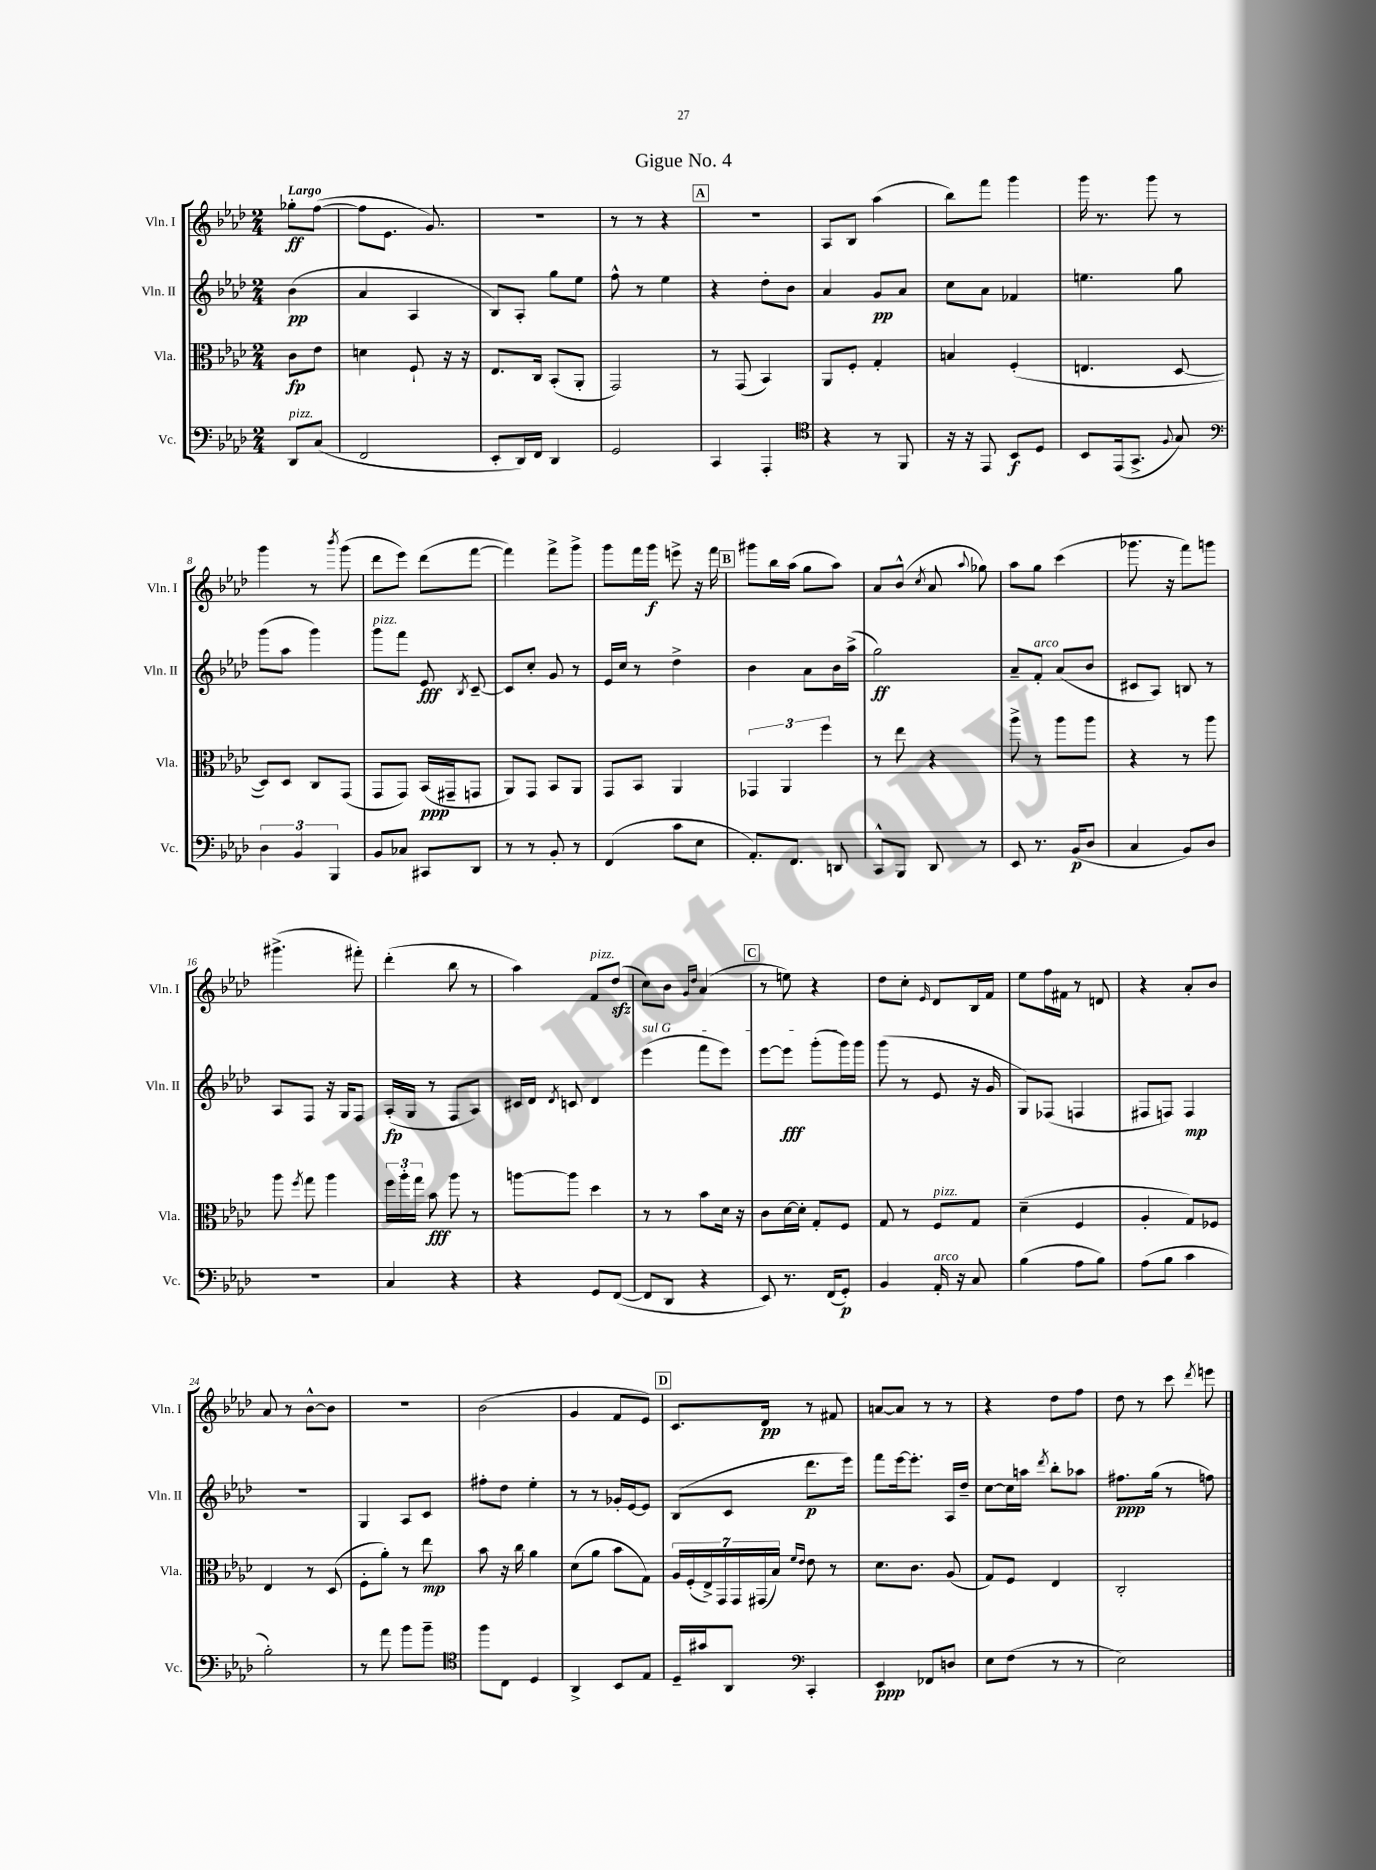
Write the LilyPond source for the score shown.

\header { title = "Gigue No. 4" }
<<
\new StaffGroup <<
\new Staff = "s0" \with { instrumentName = "Vln. I" shortInstrumentName = "Vln. I" } {
    \clef treble \key aes \major \numericTimeSignature \time 2/4 \partial 4 \tempo "Largo"
    \autoBeamOff ges''8[-.\ff f''8]~( |
    f''8[ ees'8.] g'8.) |
    r2 |
    r8 r8 r4 |
    \mark \markup { \box "A" } R2 |
    aes8[ bes8] aes''4( |
    bes''8[) f'''8] g'''4 |
    g'''16 r8. g'''8 r8 |
    g'''4 r8 \acciaccatura { bes'''8 } g'''8( |
    des'''8[ ees'''8]) des'''8[( f'''8]~ |
    f'''4) f'''8[-> g'''8]-> |
    g'''8[ f'''16 g'''16]\f e'''8-> r16 f'''16 |
    \mark \markup { \box "B" } gis'''8[ bes''16 aes''16]( g''8[ aes''8]) |
    aes'8[ bes'8]-^( \acciaccatura { c''8 } aes'8 \appoggiatura { aes''8 } ges''8) |
    aes''8[ g''8] c'''4( |
    ges'''8. r16 f'''8[) g'''8] |
    gis'''4.->( fis'''8-.) |
    des'''4-.( bes''8 r8 |
    aes''4) f'8[^\markup { \italic "pizz." } des''8]\sfz( |
    c''8[) bes'8] \grace { g'16[ des''16] } aes'4( |
    \mark \markup { \box "C" } r8 e''8) r4 |
    des''8[ c''8]-. \grace { ees'16 } des'8[ bes16 f'16] |
    ees''8[ f''16 fis'16] r8 d'8 |
    r4 aes'8[-. bes'8] |
    aes'8 r8 bes'8[~-^ bes'8] |
    r2 |
    bes'2( |
    g'4 f'8[ ees'8]) |
    \mark \markup { \box "D" } c'8.[ des'16]\pp r8 fis'8 |
    a'8[~ a'8] r8 r8 |
    r4 des''8[ f''8] |
    des''8 r8 c'''8 \acciaccatura { des'''8 } e'''8 \bar "|." |
}
\new Staff = "s1" \with { instrumentName = "Vln. II" shortInstrumentName = "Vln. II" } {
    \clef treble \key aes \major \numericTimeSignature \time 2/4 \partial 4
    \autoBeamOff bes'4\pp( |
    aes'4 aes4 |
    bes8[) aes8]-. g''8[ ees''8] |
    f''8-^ r8 ees''4 |
    \mark \markup { \box "A" } r4 des''8[-. bes'8] |
    aes'4 g'8[\pp aes'8] |
    c''8[ aes'8] fes'4 |
    e''4. g''8 |
    g'''8[( aes''8] g'''4) |
    g'''8[^\markup { \italic "pizz." } f'''8] ees'8\fff \acciaccatura { bes8 } c'8~-- |
    c'8[ c''8]-. g'8 r8 |
    ees'16[ c''16] r8 des''4-> |
    \mark \markup { \box "B" } bes'4 aes'8[ bes'16 aes''16]->( |
    g''2\ff) |
    aes'8[-- f'8]-.^\markup { \italic "arco" } aes'8[( bes'8] |
    cis'8[ aes8]) b8 r8 |
    aes8[ f8] r16 g16[ f8] |
    aes16[-.\fp( g16] r8 f8[ aes8]) |
    cis'16[ des'16] \acciaccatura { des'8 } c'8 des'4 |
    \once \override TextSpanner.bound-details.left.text = \markup { \italic "sul G" } ees'''4\startTextSpan( f'''8[ ees'''8]) |
    \mark \markup { \box "C" } ees'''8[~ ees'''8]\fff g'''8[-.( g'''16) g'''16]\stopTextSpan |
    g'''8( r8 ees'8 r16 g'16 |
    g8[) fes8]( f4 |
    fis8[ f8]) f4\mp |
    R2 |
    g4 aes8[ c'8] |
    fis''8[-. des''8] ees''4-. |
    r8 r8 ges'16[-. ees'16~ ees'8] |
    \mark \markup { \box "D" } bes8[( c'8] des'''8.[\p ees'''16]) |
    f'''8[ ees'''16~ ees'''8.]-. aes16[ des''16]-- |
    c''8[~ c''16 a''16] \acciaccatura { des'''8 } bes''8[-. aes''8] |
    fis''8.[\ppp g''16]( r8 f''8) \bar "|." |
}
\new Staff = "s2" \with { instrumentName = "Vla." shortInstrumentName = "Vla." } {
    \clef alto \key aes \major \numericTimeSignature \time 2/4 \partial 4
    \autoBeamOff c'8[\fp ees'8] |
    d'4 f8-! r16 r16 |
    ees8.[ c16] bes,8[-.( aes,8]-. |
    g,2) |
    \mark \markup { \box "A" } r8 g,8( bes,4) |
    aes,8[ f8]-. g4-. |
    b4 f4-.( |
    e4. des8~ |
    des8[) des8] c8[ g,8]( |
    g,8[ g,8]) bes,16[\ppp( gis,16-- g,8] |
    aes,8[) g,8] bes,8[ aes,8] |
    g,8[ bes,8] aes,4 |
    \mark \markup { \box "B" } \tuplet 3/2 { ges,4 aes,4 f''4 } |
    r8 ees''8 r4 |
    aes''8-> r8 aes''8[ aes''8] |
    r4 r8 aes''8 |
    aes''8 \acciaccatura { f''8 } g''8 aes''4 |
    \tuplet 3/2 { f''16[ aes''16-. g''16] } bes'8\fff aes''8 r8 |
    a''8[~ a''8] des''4 |
    r8 r8 bes'8[ des'16] r16 |
    \mark \markup { \box "C" } c'8[ des'16~ des'16]-. g8[-. f8] |
    g8 r8 f8[^\markup { \italic "pizz." } g8] |
    des'4--( f4 |
    aes4-. g8[) fes8] |
    ees4 r8 des8( |
    f8[-. aes'8]-.) r8 ees''8\mp |
    bes'8 r16 c''16 aes'4 |
    des'8[( aes'8] bes'8[ g8]) |
    \mark \markup { \box "D" } \tuplet 7/4 { aes16[ f16-.( ees16->) g,16 g,16 gis,16( bes16]) } \grace { f'16[ ees'16] } ees'8 r8 |
    des'8.[ c'8.] aes8( |
    g8[) f8] ees4 |
    c2-. \bar "|." |
}
\new Staff = "s3" \with { instrumentName = "Vc." shortInstrumentName = "Vc." } {
    \clef bass \key aes \major \numericTimeSignature \time 2/4 \partial 4
    \autoBeamOff des,8[^\markup { \italic "pizz." } c8]( |
    f,2 |
    ees,8[-. des,16) f,16] des,4 |
    g,2 |
    \mark \markup { \box "A" } c,4 aes,,4-. |
    \clef tenor r4 r8 f,8 |
    r16 r16 ees,8 bes,8[\f des8] |
    bes,8[ ees,16( g,8.]-> \appoggiatura { f8 } g8) |
    \clef bass \tuplet 3/2 { des4 bes,4 bes,,4 } |
    bes,8[ ces8] cis,8[ des,8] |
    r8 r8 bes,8-. r8 |
    f,4( c'8[ ees8] |
    \mark \markup { \box "B" } aes,8.[-.) f,8.] d,8 |
    c,8[-^ bes,,8] des,8 r8 |
    ees,8 r8. bes,16[\p( des8] |
    c4 bes,8[) des8] |
    r2 |
    c4 r4 |
    r4 g,8[ f,8]~( |
    f,8[ des,8] r4 |
    \mark \markup { \box "C" } ees,8) r8. f,16[( g,8]-.\p) |
    bes,4 aes,16-.^\markup { \italic "arco" } r16 c8 |
    bes4( aes8[ bes8]) |
    aes8[( bes8] c'4 |
    bes2-.) |
    r8 aes'8 bes'8[ bes'8]-- |
    \clef tenor f''8[ c8] des4 |
    aes,4-> bes,8[ ees8] |
    \mark \markup { \box "D" } des16[-- gis'16 aes,8] \clef bass c,4-. |
    ees,4\ppp fes,8[ d8] |
    ees8[ f8]( r8 r8 |
    ees2) \bar "|." |
}
>>
>>
